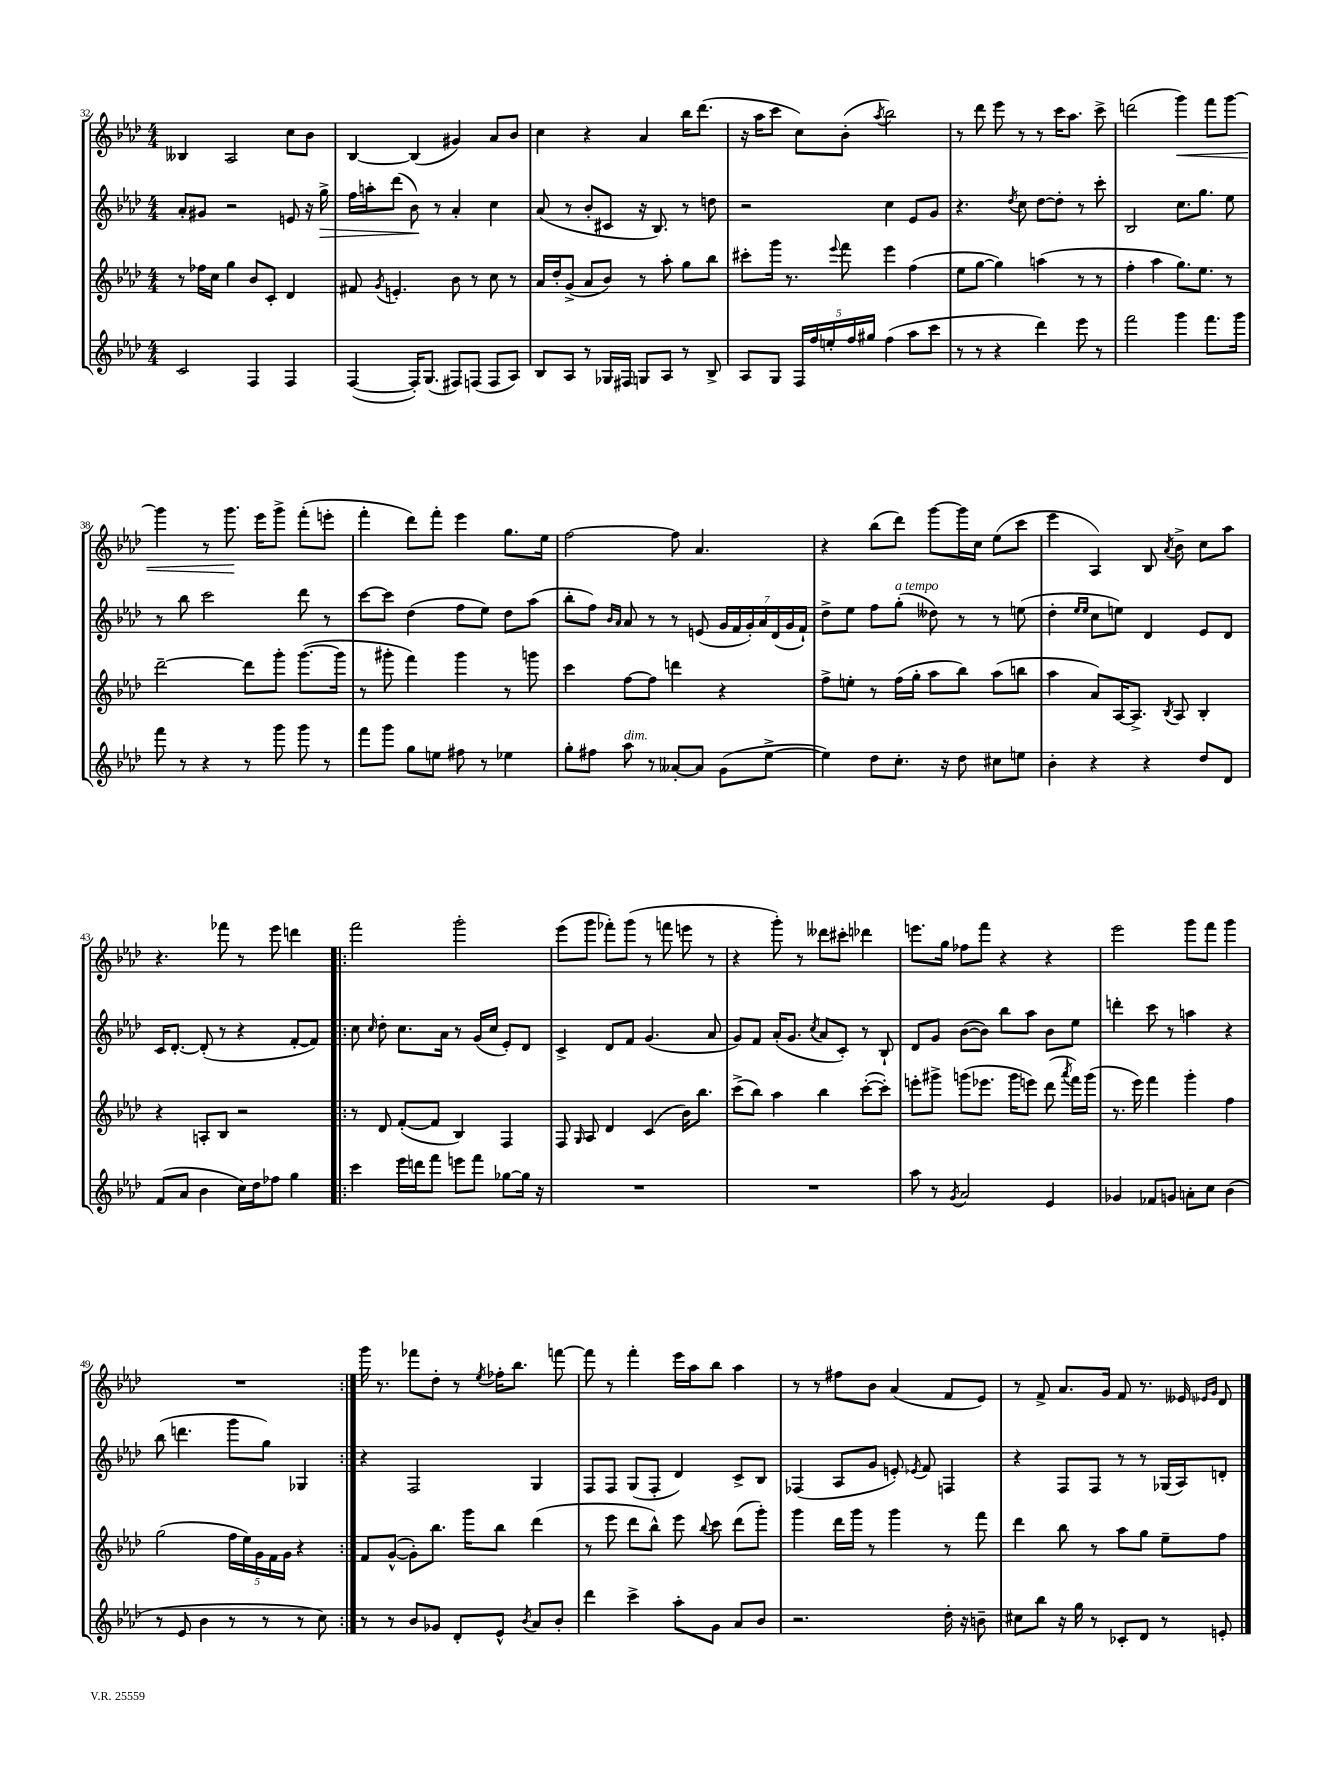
<<
\new StaffGroup <<
\new Staff = "s0" {
    \clef treble \key aes \major \numericTimeSignature \time 4/4
    \autoBeamOff beses4 aes2 c''8[ bes'8] |
    bes4~ bes4( gis'4) aes'8[ bes'8] |
    c''4 r4 aes'4 bes''16[ des'''8.]( |
    r16 aes''16[ c'''8] c''8[) bes'8]-.( \acciaccatura { aes''8 } bes''2) |
    r8 des'''8 ees'''8 r8 r8 c'''16[ aes''8.] c'''8-> |
    d'''2( g'''4\<) f'''8[ g'''8]~ |
    g'''4 r8 g'''8.\! ees'''16[ g'''8]-> f'''8[-.( e'''8]-. |
    f'''4-. des'''8[) f'''8]-. ees'''4 g''8.[ ees''16] |
    f''2~ f''8 aes'4. |
    r4 bes''8[( des'''8]) g'''8[~ g'''16 c''16] ees''8[( c'''8] |
    ees'''4 aes4) bes8 \acciaccatura { aes'8 } bes'8-> c''8[ aes''8] |
    r4. fes'''8 r8 ees'''8 d'''4 |
    \repeat volta 2 { f'''2 g'''2-. |
    ees'''8[( g'''8] fes'''8[-.) g'''8]( r8 f'''8 e'''8 r8 |
    r4 g'''8-.) r8 deses'''8[ cis'''8]-. des'''4 |
    e'''8.[ g''16] fes''8[ f'''8] r4 r4 |
    ees'''2 g'''8[ f'''8] g'''4 |
    R1 | }
    g'''16 r8. fes'''8[ des''8]-. r8 \acciaccatura { ees''8 } fes''16[-. bes''8.] f'''8~ |
    f'''8 r8 f'''4-. ees'''16[ aes''16 bes''8] aes''4 |
    r8 r8 fis''8[ bes'8] aes'4( f'8[ ees'8]) |
    r8 f'8-> aes'8.[ g'16] f'8 r8. eeses'16 \grace { ees'16[ g'16] } des'8 \bar "|." |
}
\new Staff = "s1" {
    \clef treble \key aes \major \numericTimeSignature \time 4/4
    \autoBeamOff aes'8[-. gis'8] r2 e'8 r16 g''16->\> |
    f''16[ a''16-. des'''8]( bes'8\!) r8 aes'4-. c''4 |
    aes'8( r8 bes'8[-. cis'8] r16 bes8.) r8 d''8 |
    r2 c''4 ees'8[ g'8] |
    r4. \acciaccatura { des''8 } c''8 des''8[~ des''8]-. r8 c'''8-. |
    bes2 c''8.[ g''8.] ees''8 |
    r8 bes''8 c'''2 des'''8 r8 |
    c'''8[~ c'''8] des''4( f''8[ ees''8]) des''8[ aes''8]( |
    bes''8[-. f''8]) \grace { bes'16[ aes'16] } aes'8 r8 r8 e'8( \tuplet 7/4 { g'16[ f'16 g'16-.) aes'16 des'16( g'16 f'16]-!) } |
    des''8[-> ees''8] f''8[ g''8]-.^\markup { \italic "a tempo" }( deses''8) r8 r8 e''8( |
    des''4-. \grace { ees''16[ ees''16] } c''8[ e''8]) des'4 ees'8[ des'8] |
    c'16[ des'8.]~-. des'8-.( r8 r4 f'8[~-. f'8]) |
    \repeat volta 2 { c''8 \grace { c''16 } des''8-. c''8.[ aes'16] r8 g'16[( c''16] ees'8[-.) des'8] |
    c'4-> des'8[ f'8] g'4.( aes'8 |
    g'8[) f'8] aes'16[-.( g'8.] \acciaccatura { c''8 } aes'8[ c'8]-.) r8 bes8-! |
    des'8[ g'8] bes'8[~( bes'8]) bes''8[ aes''8] bes'8[ ees''8] |
    d'''4-. c'''8 r8 a''4 r4 |
    bes''8( d'''4. g'''8[ g''8]) ges4 | }
    r4 f2 g4 |
    f8[ f8] g8[( f8]-. des'4) c'8[-> bes8] |
    fes4( aes8[ g'8] e'8-.) \acciaccatura { ees'8 } f'8 f4 |
    r4 f8[ f8] r8 r8 ges16[( aes16) d'8]-. \bar "|." |
}
\new Staff = "s2" {
    \clef treble \key aes \major \numericTimeSignature \time 4/4
    \autoBeamOff r8 fes''16[ c''16] g''4 bes'8[ c'8]-. des'4 |
    fis'8 \acciaccatura { g'8 } e'4.-. bes'8 r8 c''8 r8 |
    aes'16[ des''16-. g'8]->( aes'8[ bes'8]) r8 aes''8-. g''8[ bes''8] |
    cis'''8[-. g'''16] r8. \appoggiatura { ees'''8 } f'''8 ees'''4 f''4( |
    ees''8[ g''8]~ g''4) a''4( r8 r8 |
    f''4-. aes''4 g''8.[) ees''8.] r8 |
    des'''2~-- des'''8[ g'''8]-. g'''8.[~( g'''16] |
    r8 gis'''8-. f'''4) gis'''4 r8 g'''8 |
    c'''4 f''8[~ f''8] d'''4 r4 |
    f''8[-> e''8]-. r8 f''16[( g''16]-. aes''8[ bes''8]) aes''8[( b''8] |
    aes''4 aes'8[) aes16~ aes8.]-> \acciaccatura { bes8 } aes8 bes4-. |
    r4 a8[-. bes8] r2 |
    \repeat volta 2 { r8 des'8 f'8[~-.( f'8] bes4) f4 |
    f8 \grace { g16 } aes8 des'4 c'4( bes'16[) bes''8.] |
    c'''8[->( bes''8]) aes''4 bes''4 c'''8[~-.( c'''8]-.) |
    e'''8[-. gis'''8]-> g'''8[( ees'''8.] g'''16[ e'''8]) des'''8( \acciaccatura { aes'''8 } f'''16[) g'''16]( |
    r8. ees'''16) f'''4 g'''4-. f''4 |
    g''2( \tuplet 5/4 { f''16[ ees''16) g'16 f'16 g'16] } r4 | }
    f'8[ g'8]~-^( g'8[-.) bes''8.] g'''16[ bes''8] des'''4( |
    r8 ees'''8 des'''8[ bes''8]-^) ees'''8 \appoggiatura { bes''8 } c'''8 des'''8[( g'''8]-.) |
    g'''4 des'''16[ g'''16] r8 g'''4 r8 f'''8 |
    des'''4 bes''8 r8 aes''8[ g''8] ees''8[-- f''8] \bar "|." |
}
\new Staff = "s3" {
    \clef treble \key aes \major \numericTimeSignature \time 4/4
    \autoBeamOff c'2 f4 f4 |
    f4~( f16[-.) g8.]( fis8[) f8]( f8[ aes8]) |
    bes8[ aes8] r8 ges16[ fis16] g8[ aes8] r8 bes8-> |
    aes8[ g8] \tuplet 5/4 { f16[ f''16 e''16-. f''16 gis''16] } f''4( aes''8[ c'''8] |
    r8 r8 r4 des'''4) ees'''8 r8 |
    f'''2 g'''4 f'''8.[ g'''16] |
    f'''8 r8 r4 r8 g'''8 g'''8 r8 |
    f'''8[ g'''8] g''8[ e''8] fis''8 r8 ees''4 |
    g''8[-. fis''8] aes''8^\markup { \italic "dim." } r8 aeses'8[~-. aeses'8] g'8[( ees''8]~-> |
    ees''4) des''8[ c''8.]-. r16 des''8 cis''8[ e''8] |
    bes'4-. r4 r4 des''8[ des'8] |
    f'8[( aes'8] bes'4 c''16[) des''16 fes''8] g''4 |
    \repeat volta 2 { c'''4 ees'''16[ d'''16 f'''8] e'''8[ f'''8] ges''8[~ ges''16] r16 |
    R1 |
    R1 |
    aes''8 r8 \acciaccatura { g'8 } aes'2 ees'4 |
    ges'4 fes'8[ g'8] a'8[-. c''8] bes'4( |
    r8 ees'8 bes'4 r8 r8 r8 c''8) | }
    r8 r8 bes'8[ ges'8] des'8[-. ees'8]-^ \acciaccatura { bes'8 } aes'8[ bes'8]-. |
    des'''4 c'''4-> aes''8[-. g'8] aes'8[ bes'8] |
    r2. des''16-. r16 b'8-- |
    cis''8[ bes''8] r16 g''16 r8 ces'8[-. des'8] r8 e'8-. \bar "|." |
}
>>
>>
\layout { \context { \Score currentBarNumber = #32 } }
